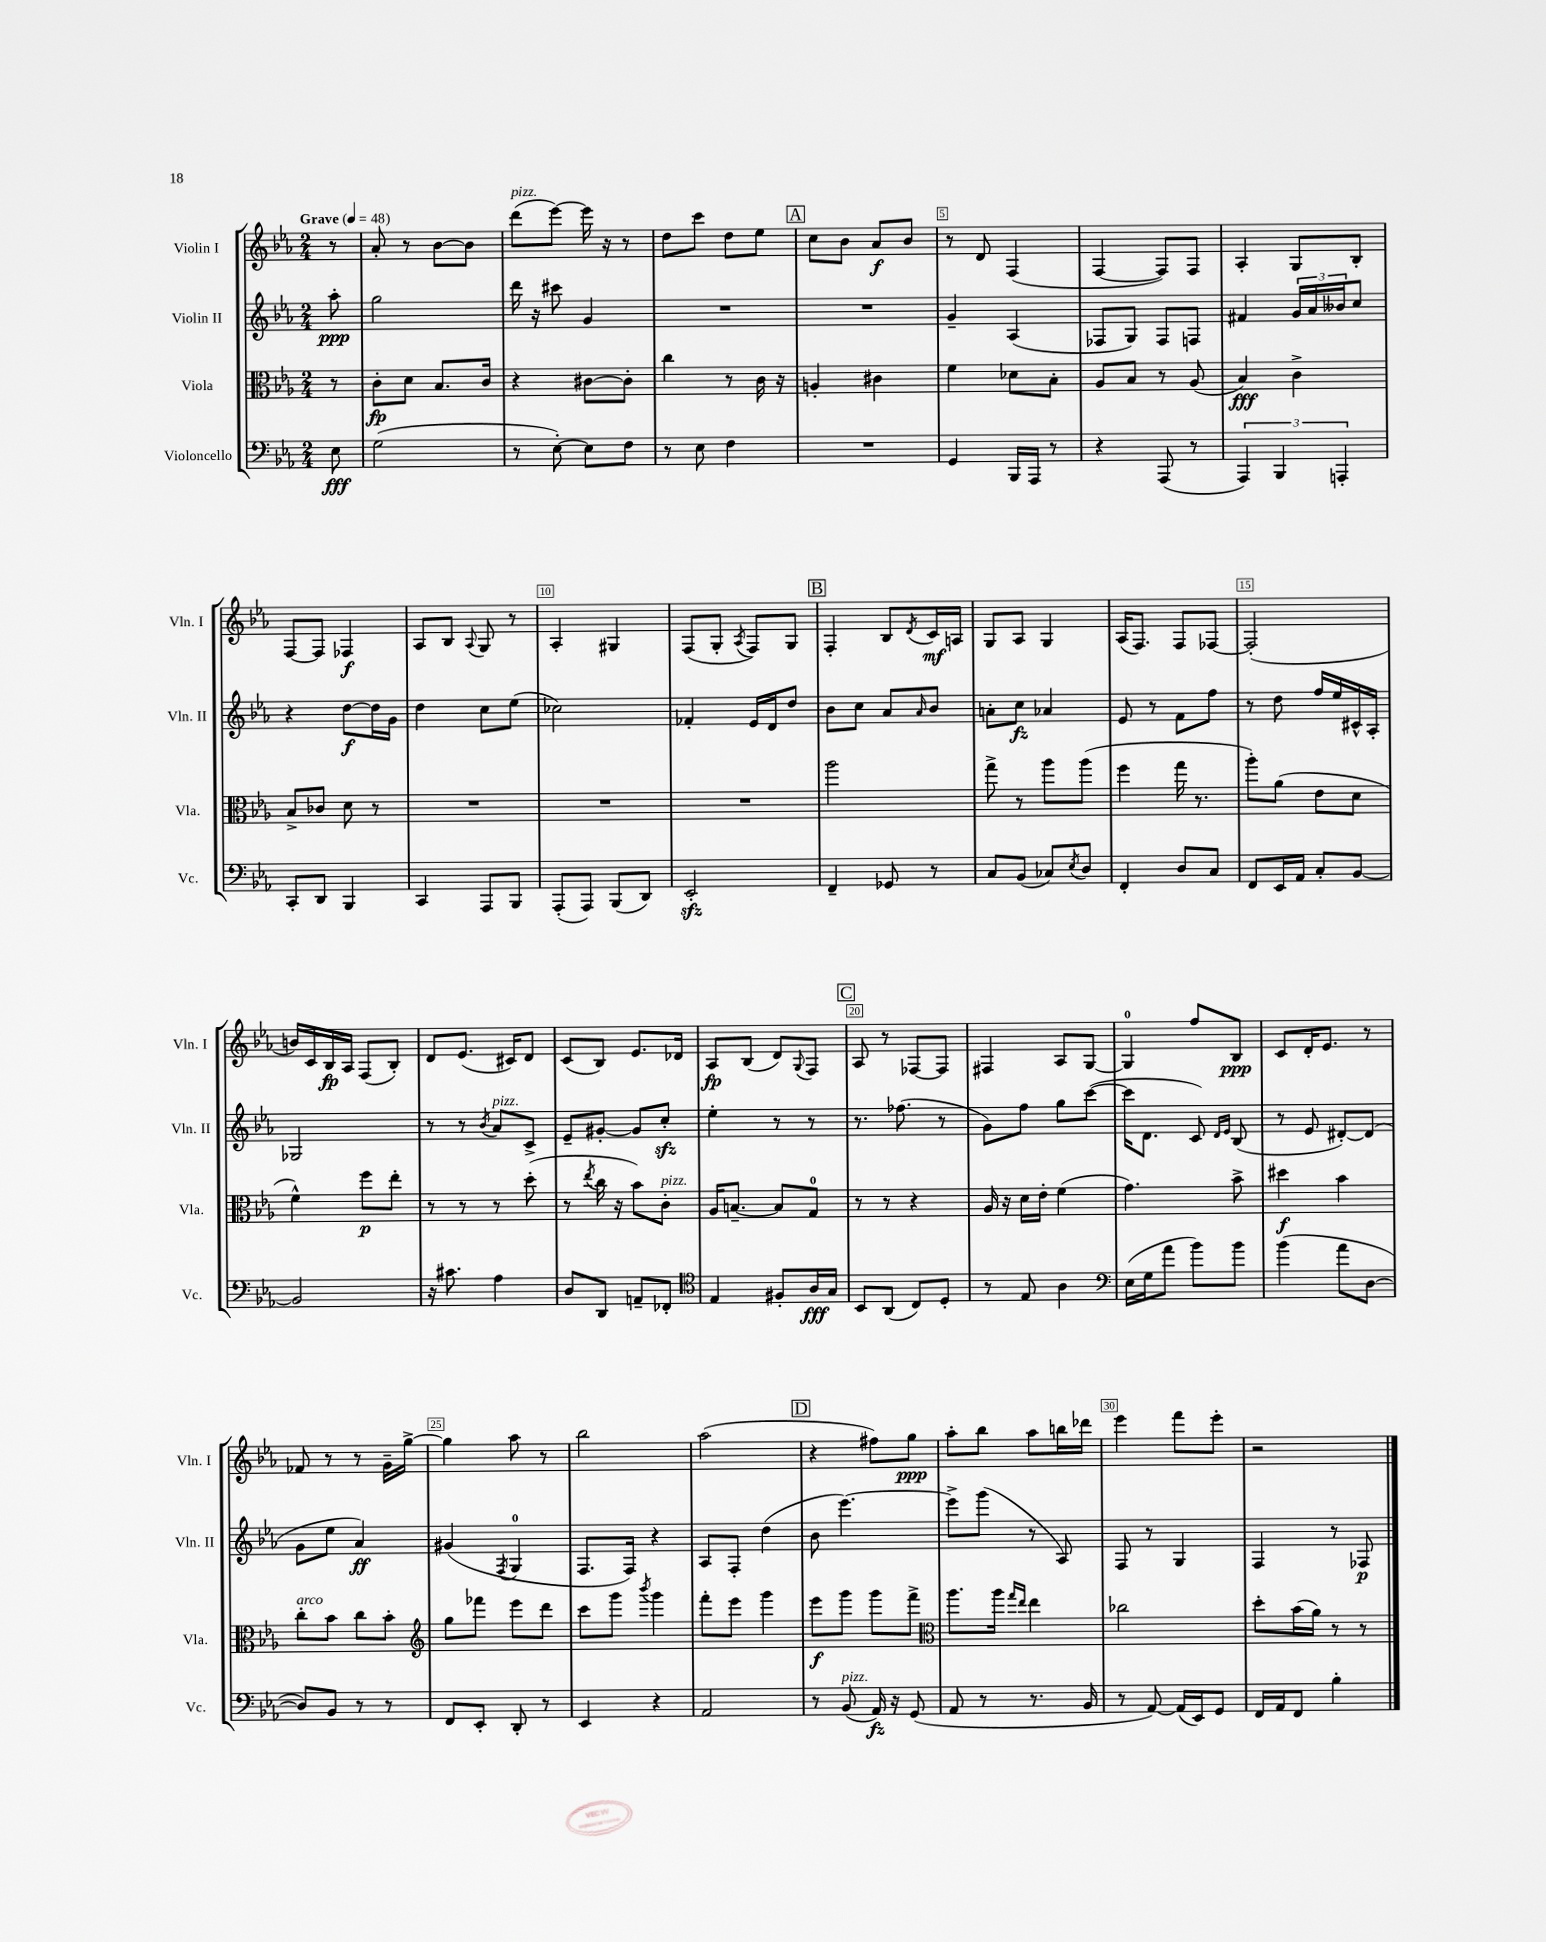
<<
\new StaffGroup <<
\new Staff = "s0" \with { instrumentName = "Violin I" shortInstrumentName = "Vln. I" } {
    \clef treble \key ees \major \numericTimeSignature \time 2/4 \partial 8 \tempo "Grave" 4 = 48
    r8 |
    aes'8-. r8 bes'8~ bes'8 |
    d'''8^\markup { \italic "pizz." }( ees'''8~) ees'''16 r16 r8 |
    d''8 c'''8 d''8 ees''8 |
    \mark \markup { \box "A" } c''8 bes'8 aes'8\f bes'8 |
    r8 d'8 f4( |
    f4~ f8) f8 |
    aes4-. g8 bes8-. |
    f8~ f8 fes4\f |
    aes8 bes8 \appoggiatura { aes8 } g8 r8 |
    aes4-. gis4 |
    f8( g8-. \acciaccatura { aes8 } f8) g8 |
    \mark \markup { \box "B" } f4-. bes8 \acciaccatura { d'8 } c'16\mf a16 |
    g8 aes8 g4 |
    aes16( f8.) f8 fes8~ |
    fes2-.( |
    b'16) c'16 bes16\fp aes16 f8( bes8-.) |
    d'8 ees'8.( cis'16) d'8 |
    c'8( bes8) ees'8. des'16 |
    aes8\fp bes8( d'8) \appoggiatura { g8 } f8 |
    \mark \markup { \box "C" } aes8 r8 fes8~ fes8 |
    fis4 aes8 g8~ |
    g4-0 f''8 bes8\ppp |
    c'8 d'16-. ees'8. r8 |
    fes'8 r8 r8 g'16-- g''16~-> |
    g''4 aes''8 r8 |
    bes''2 |
    aes''2( |
    \mark \markup { \box "D" } r4 fis''8) g''8\ppp |
    aes''8-. bes''8 aes''8 b''16 des'''16 |
    ees'''4 f'''8 ees'''8-. |
    r2 \bar "|." |
}
\new Staff = "s1" \with { instrumentName = "Violin II" shortInstrumentName = "Vln. II" } {
    \clef treble \key ees \major \numericTimeSignature \time 2/4 \partial 8
    aes''8-.\ppp |
    g''2 |
    d'''16 r16 cis'''8 g'4 |
    R2 |
    \mark \markup { \box "A" } R2 |
    g'4-- aes4( |
    fes8 g8) fes8 f8 |
    fis'4 \tuplet 3/2 { g'16 aes'16 beses'16 } c''8 |
    r4 d''8~\f d''16 g'16 |
    d''4 c''8 ees''8( |
    ces''2) |
    fes'4-. ees'16 d'16 d''8 |
    \mark \markup { \box "B" } bes'8 c''8 aes'8 \grace { aes'16 } bes'8 |
    a'8-. c''8\fz aes'4 |
    ees'8 r8 f'8 f''8 |
    r8 d''8 f''16 ees''16 cis'16-^ aes16-. |
    ges2 |
    r8 r8 \acciaccatura { bes'8 } aes'8^\markup { \italic "pizz." } c'8-> |
    ees'8-- gis'8~-. gis'8 c''8-.\sfz |
    ees''4-. r8 r8 |
    \mark \markup { \box "C" } r8. fes''8.( r8 |
    g'8) f''8 g''8 c'''8~( |
    c'''16 d'8. c'8) \grace { d'16 ees'16 } bes8( |
    r8 ees'8 dis'8~-.) dis'8( |
    g'8 ees''8 aes'4\ff) |
    gis'4( \acciaccatura { f8 } g4-0 |
    f8. f16) r4 |
    aes8 f8-. d''4( |
    \mark \markup { \box "D" } bes'8 ees'''4.~) |
    ees'''8-> g'''8( r8 aes8) |
    f8 r8 g4 |
    f4 r8 fes8\p \bar "|." |
}
\new Staff = "s2" \with { instrumentName = "Viola" shortInstrumentName = "Vla." } {
    \clef alto \key ees \major \numericTimeSignature \time 2/4 \partial 8
    r8 |
    c'8-.\fp d'8 bes8. c'16 |
    r4 cis'8~ cis'8-. |
    c''4 r8 c'16 r16 |
    \mark \markup { \box "A" } a4-. cis'4 |
    f'4 des'8 bes8-. |
    aes8 bes8 r8 aes8( |
    bes4\fff) c'4-> |
    bes8-> ces'8 d'8 r8 |
    R2 |
    R2 |
    R2 |
    \mark \markup { \box "B" } aes''2 |
    g''8-> r8 aes''8 aes''8( |
    f''4 g''16 r8. |
    aes''8-.) aes'8( ees'8 d'8 |
    f'4-^) f''8\p ees''8-. |
    r8 r8 r8 d''8-.( |
    r8 \acciaccatura { ees''8 } c''16 r16 bes'8) c'8-.^\markup { \italic "pizz." } |
    aes16 b8.~-- b8 g8-0 |
    \mark \markup { \box "C" } r8 r8 r4 |
    aes16 r16 d'16 ees'16-. f'4( |
    g'4.) bes'8-> |
    dis''4\f bes'4 |
    c''8-.^\markup { \italic "arco" } bes'8 c''8 bes'8-. |
    \clef treble g''8 fes'''8 ees'''8 d'''8 |
    c'''8 g'''8 \acciaccatura { bes'''8 } g'''4 |
    f'''8-. ees'''8 g'''4 |
    \mark \markup { \box "D" } ees'''8\f g'''8 g'''8 f'''8-> |
    \clef alto aes''8. aes''16 \grace { g''16 ees''16 } ees''4 |
    ces''2 |
    d''8-. bes'16( aes'16) r8 r8 \bar "|." |
}
\new Staff = "s3" \with { instrumentName = "Violoncello" shortInstrumentName = "Vc." } {
    \clef bass \key ees \major \numericTimeSignature \time 2/4 \partial 8
    ees8\fff |
    g2( |
    r8 ees8~-.) ees8 f8 |
    r8 ees8 f4 |
    \mark \markup { \box "A" } R2 |
    g,4 bes,,16 aes,,16 r8 |
    r4 aes,,8( r8 |
    \tuplet 3/2 { aes,,4) bes,,4 a,,4-. } |
    c,8-. d,8 bes,,4 |
    c,4 aes,,8 bes,,8 |
    aes,,8-.( aes,,8) bes,,8( d,8) |
    ees,2-.\sfz |
    \mark \markup { \box "B" } f,4-- ges,8 r8 |
    c8 bes,8( ces8) \acciaccatura { ees8 } d8 |
    f,4-. d8 c8 |
    f,8 ees,16 aes,16 c8-. bes,8~ |
    bes,2 |
    r16 cis'8. aes4 |
    d8 d,8 a,8-- fes,8-. |
    \clef tenor ees4 fis8-. aes16\fff g16 |
    \mark \markup { \box "C" } bes,8 aes,8( c8) d8-. |
    r8 ees8 aes4 |
    \clef bass ees16( g16 aes'8 bes'8) bes'8 |
    bes'4( aes'8 d8~ |
    d8) bes,8 r8 r8 |
    f,8 ees,8-. d,8-. r8 |
    ees,4 r4 |
    aes,2 |
    \mark \markup { \box "D" } r8 bes,8^\markup { \italic "pizz." }( aes,16\fz) r16 g,8( |
    aes,8 r8 r8. bes,16 |
    r8 aes,8~) aes,16( ees,16) g,8 |
    f,16 aes,16 f,8 bes4-. \bar "|." |
}
>>
>>
\layout { \context { \Score \override BarNumber.break-visibility = ##(#f #t #t) barNumberVisibility = #(every-nth-bar-number-visible 5) \override BarNumber.stencil = #(make-stencil-boxer 0.1 0.3 ly:text-interface::print) } }
